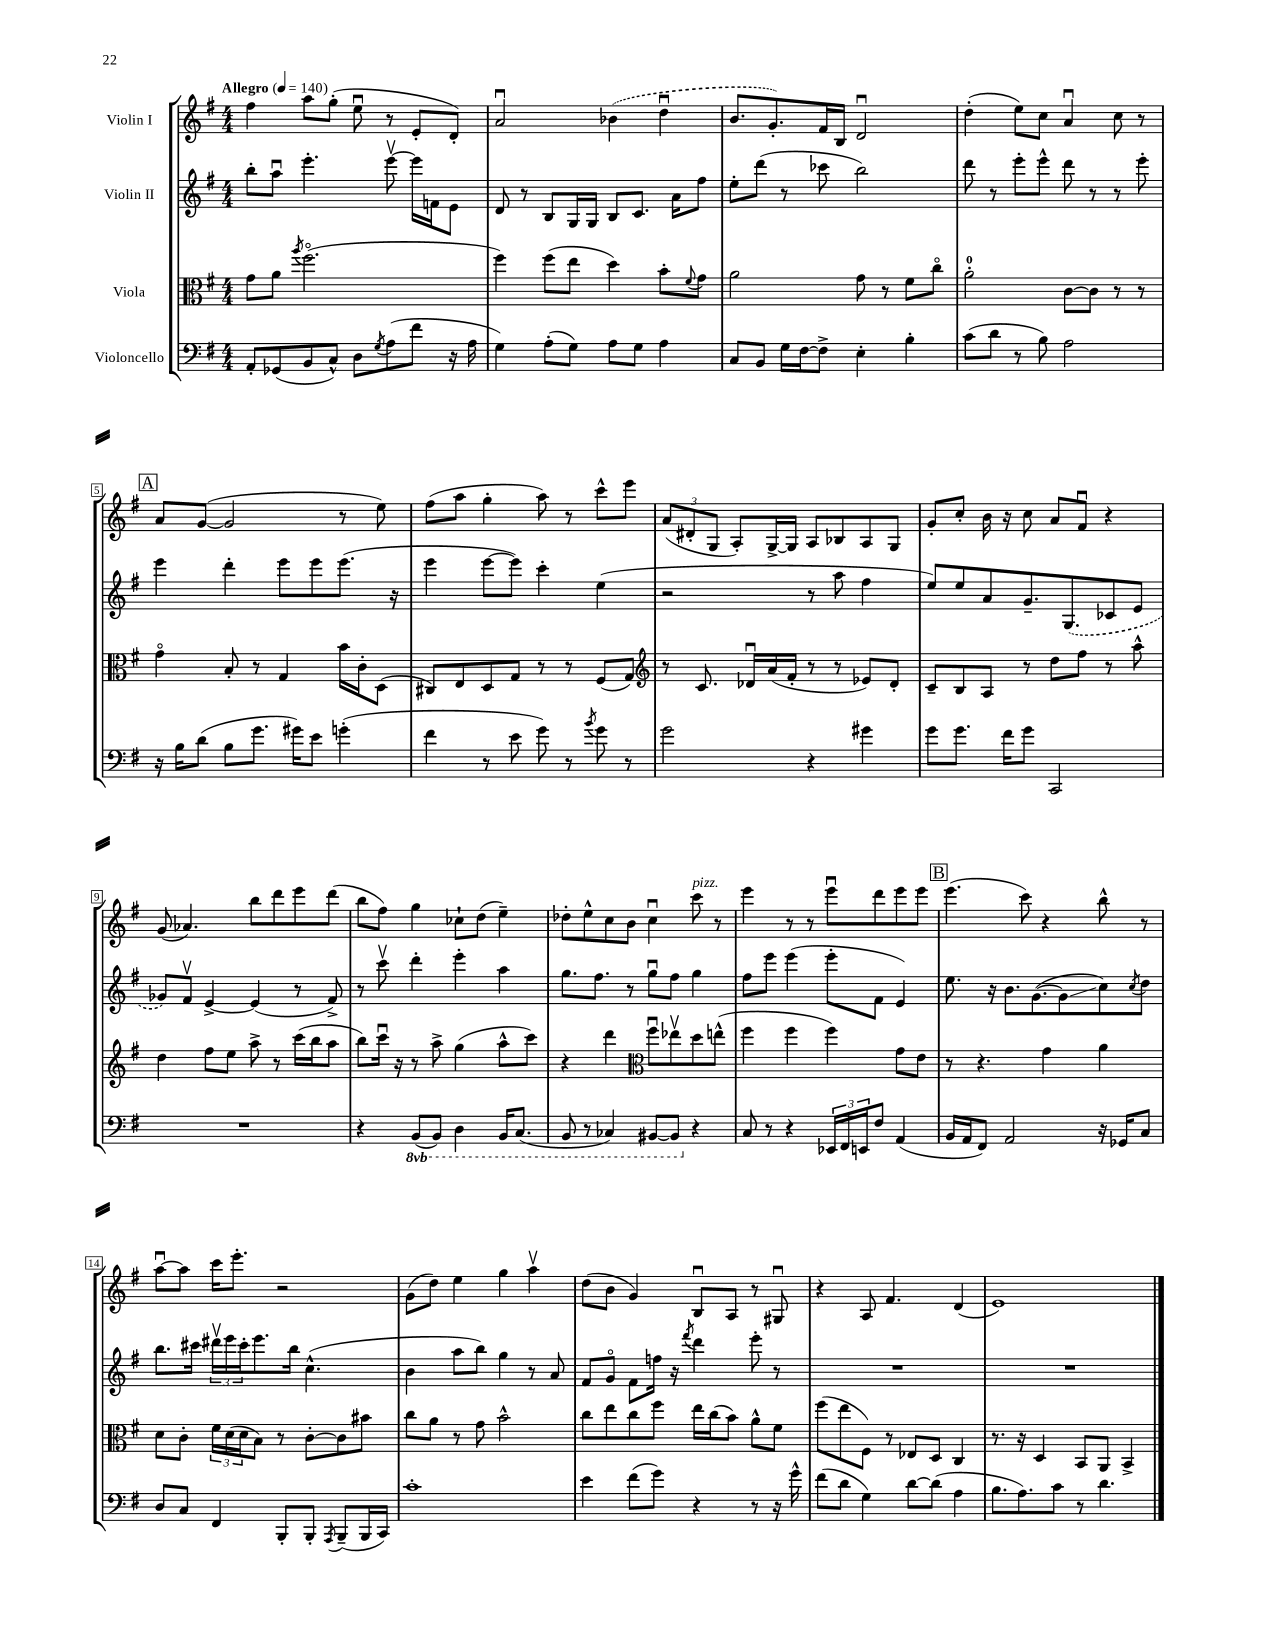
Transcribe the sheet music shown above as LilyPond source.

<<
\new StaffGroup <<
\new Staff = "s0" \with { instrumentName = "Violin I" } {
    \clef treble \key g \major \numericTimeSignature \time 4/4 \tempo "Allegro" 4 = 140
    fis''4 a''8 g''8-.( e''8\downbow r8 e'8-. d'8-.) |
    a'2\downbow \once \slurDashed bes'4( d''4\downbow |
    b'8. g'8.-.) fis'16 b16 d'2\downbow |
    d''4-.( e''8) c''8 a'4\downbow c''8 r8 |
    \mark \markup { \box "A" } a'8 g'8~( g'2 r8 e''8) |
    fis''8( a''8 g''4-. a''8) r8 c'''8-^ e'''8 |
    \tuplet 3/2 { a'8( dis'8-. g8 } a8-.) g16~-> g16 a8 bes8 a8 g8 |
    g'8-. c''8-. b'16 r16 c''8 a'8 fis'8\downbow r4 |
    g'8( aes'4.) b''8 d'''8 e'''8 d'''8( |
    b''8 fis''8) g''4 ces''8-! d''8( e''4--) |
    des''8-. e''8-^ c''8 b'8 c''4\downbow c'''8^\markup { \italic "pizz." } r8 |
    e'''4 r8 r8 e'''8\downbow d'''8 e'''8 e'''8 |
    \mark \markup { \box "B" } e'''4.( c'''8) r4 b''8-^ r8 |
    a''8~\downbow a''8 c'''16 e'''8.-. r2 |
    g'8( d''8) e''4 g''4 a''4\upbow |
    d''8( b'8 g'4) b8\downbow a8 r8 gis8\downbow |
    r4 a8 fis'4. d'4( |
    e'1) \bar "|." |
}
\new Staff = "s1" \with { instrumentName = "Violin II" } {
    \clef treble \key g \major \numericTimeSignature \time 4/4
    b''8-. a''8\downbow e'''4.-. e'''8~\upbow e'''16 f'16 e'8 |
    d'8 r8 b8 g16 g16 b8 c'8. a'16 fis''8 |
    e''8-. d'''8( r8 ces'''8 b''2) |
    d'''8 r8 e'''8-. e'''8-^ d'''8 r8 r8 e'''8-. |
    \mark \markup { \box "A" } e'''4 d'''4-. e'''8 e'''8 e'''8.( r16 |
    e'''4 e'''8~ e'''8) c'''4-. e''4( |
    r2 r8 a''8 fis''4 |
    e''8) e''8 a'8 g'8.-- \once \slurDashed g8.( ces'8 e'8 |
    ges'8) fis'8\upbow e'4~-> e'4( r8 fis'8->) |
    r8 c'''8\upbow d'''4-. e'''4-. a''4 |
    g''8. fis''8. r8 g''8\downbow fis''8 g''4 |
    fis''8 e'''8 e'''4( e'''8-. fis'8 e'4) |
    \mark \markup { \box "B" } e''8. r16 b'8. g'8.~( g'8\glissando c''8) \acciaccatura { c''8 } d''8 |
    b''8. cis'''16 \tuplet 3/2 { dis'''16\upbow e'''16 cis'''16-. } e'''8. b''16 c''4.-^( |
    b'4 a''8 b''8) g''4 r8 a'8 |
    fis'8 g'8\flageolet fis'8 f''16 r16 \acciaccatura { fis'''8 } d'''4 e'''8-. r8 |
    R1 |
    R1 \bar "|." |
}
\new Staff = "s2" \with { instrumentName = "Viola" } {
    \clef alto \key g \major \numericTimeSignature \time 4/4
    g'8 a'8 \acciaccatura { a''8 } fis''2.\flageolet( |
    fis''4) fis''8( e''8 d''4) b'8-. \appoggiatura { fis'8 } g'8 |
    a'2 g'8 r8 fis'8 c''8\flageolet |
    a'2-0-. c'8~ c'8 r8 r8 |
    \mark \markup { \box "A" } g'4\flageolet b8-. r8 g4 b'16 c'16-. d8( |
    cis8) e8 d8 g8 r8 r8 fis8( g8) |
    \clef treble r8 c'8. des'16\downbow a'16( fis'16-. r8 r8 ees'8) des'8-. |
    c'8-- b8 a8 r8 d''8 fis''8 r8 a''8-^ |
    d''4 fis''8 e''8 a''8-> r8 c'''16( b''16 a''8 |
    b''8) c'''16\downbow r16 r8 a''8-> g''4( a''8-^ c'''8) |
    r4 d'''4 \clef alto fis''8\downbow ees''8\upbow d''8 e''8-^( |
    fis''4 fis''4 fis''4) g'8 e'8 |
    \mark \markup { \box "B" } r8 r4. g'4 a'4 |
    d'8 c'8-. \tuplet 3/2 { fis'16 d'16( d'16 } b8) r8 c'8~-. c'8 bis'8 |
    c''8 a'8 r8 g'8 b'2-^ |
    c''8 e''8 c''8 fis''8 e''16 c''16( b'8) a'8-^ fis'8 |
    fis''8( e''8 fis8) r8 ees8 d8 c4 |
    r8. r16 d4 b,8 a,8 b,4-> \bar "|." |
}
\new Staff = "s3" \with { instrumentName = "Violoncello" } {
    \clef bass \key g \major \numericTimeSignature \time 4/4 \set Staff.ottavationMarkups = #ottavation-simple-ordinals
    a,8-. ges,8( b,8 c8-^) d8 \acciaccatura { g8 } a8( fis'8 r16 a16 |
    g4) a8-.( g8) a8 g8 a4 |
    c8 b,8 g16 fis16~ fis8-> e4-. b4-. |
    c'8( d'8 r8 b8) a2 |
    \mark \markup { \box "A" } r16 b16 d'8( b8 g'8. gis'16) e'8 g'4-.( |
    fis'4 r8 e'8 g'8) r8 \acciaccatura { b'8 } g'8 r8 |
    g'2 r4 gis'4 |
    g'8 g'8. fis'16 g'8 c,2 |
    R1 |
    r4 \ottava #-1 b,,8( b,,8) d,4 b,,16 c,8.( |
    b,,8 r8 ces,4) bis,,8~ bis,,8 \ottava #0 r4 |
    c8 r8 r4 \tuplet 3/2 { ees,16 fis,16 e,16 } fis8 a,4( |
    \mark \markup { \box "B" } b,16 a,16 fis,8) a,2 r16 ges,16 c8 |
    d8 c8 fis,4 b,,8-. b,,8-. \acciaccatura { a,,8 } b,,8--( b,,16 c,16) |
    c'1-. |
    e'4 fis'8( g'8) r4 r8 r16 g'16-^ |
    fis'8( d'8 g4) d'8~ d'8( a4 |
    b8. a8.) c'8 r8 d'4. \bar "|." |
}
>>
>>
\layout { \context { \Score \override BarNumber.stencil = #(make-stencil-boxer 0.1 0.3 ly:text-interface::print) } }
